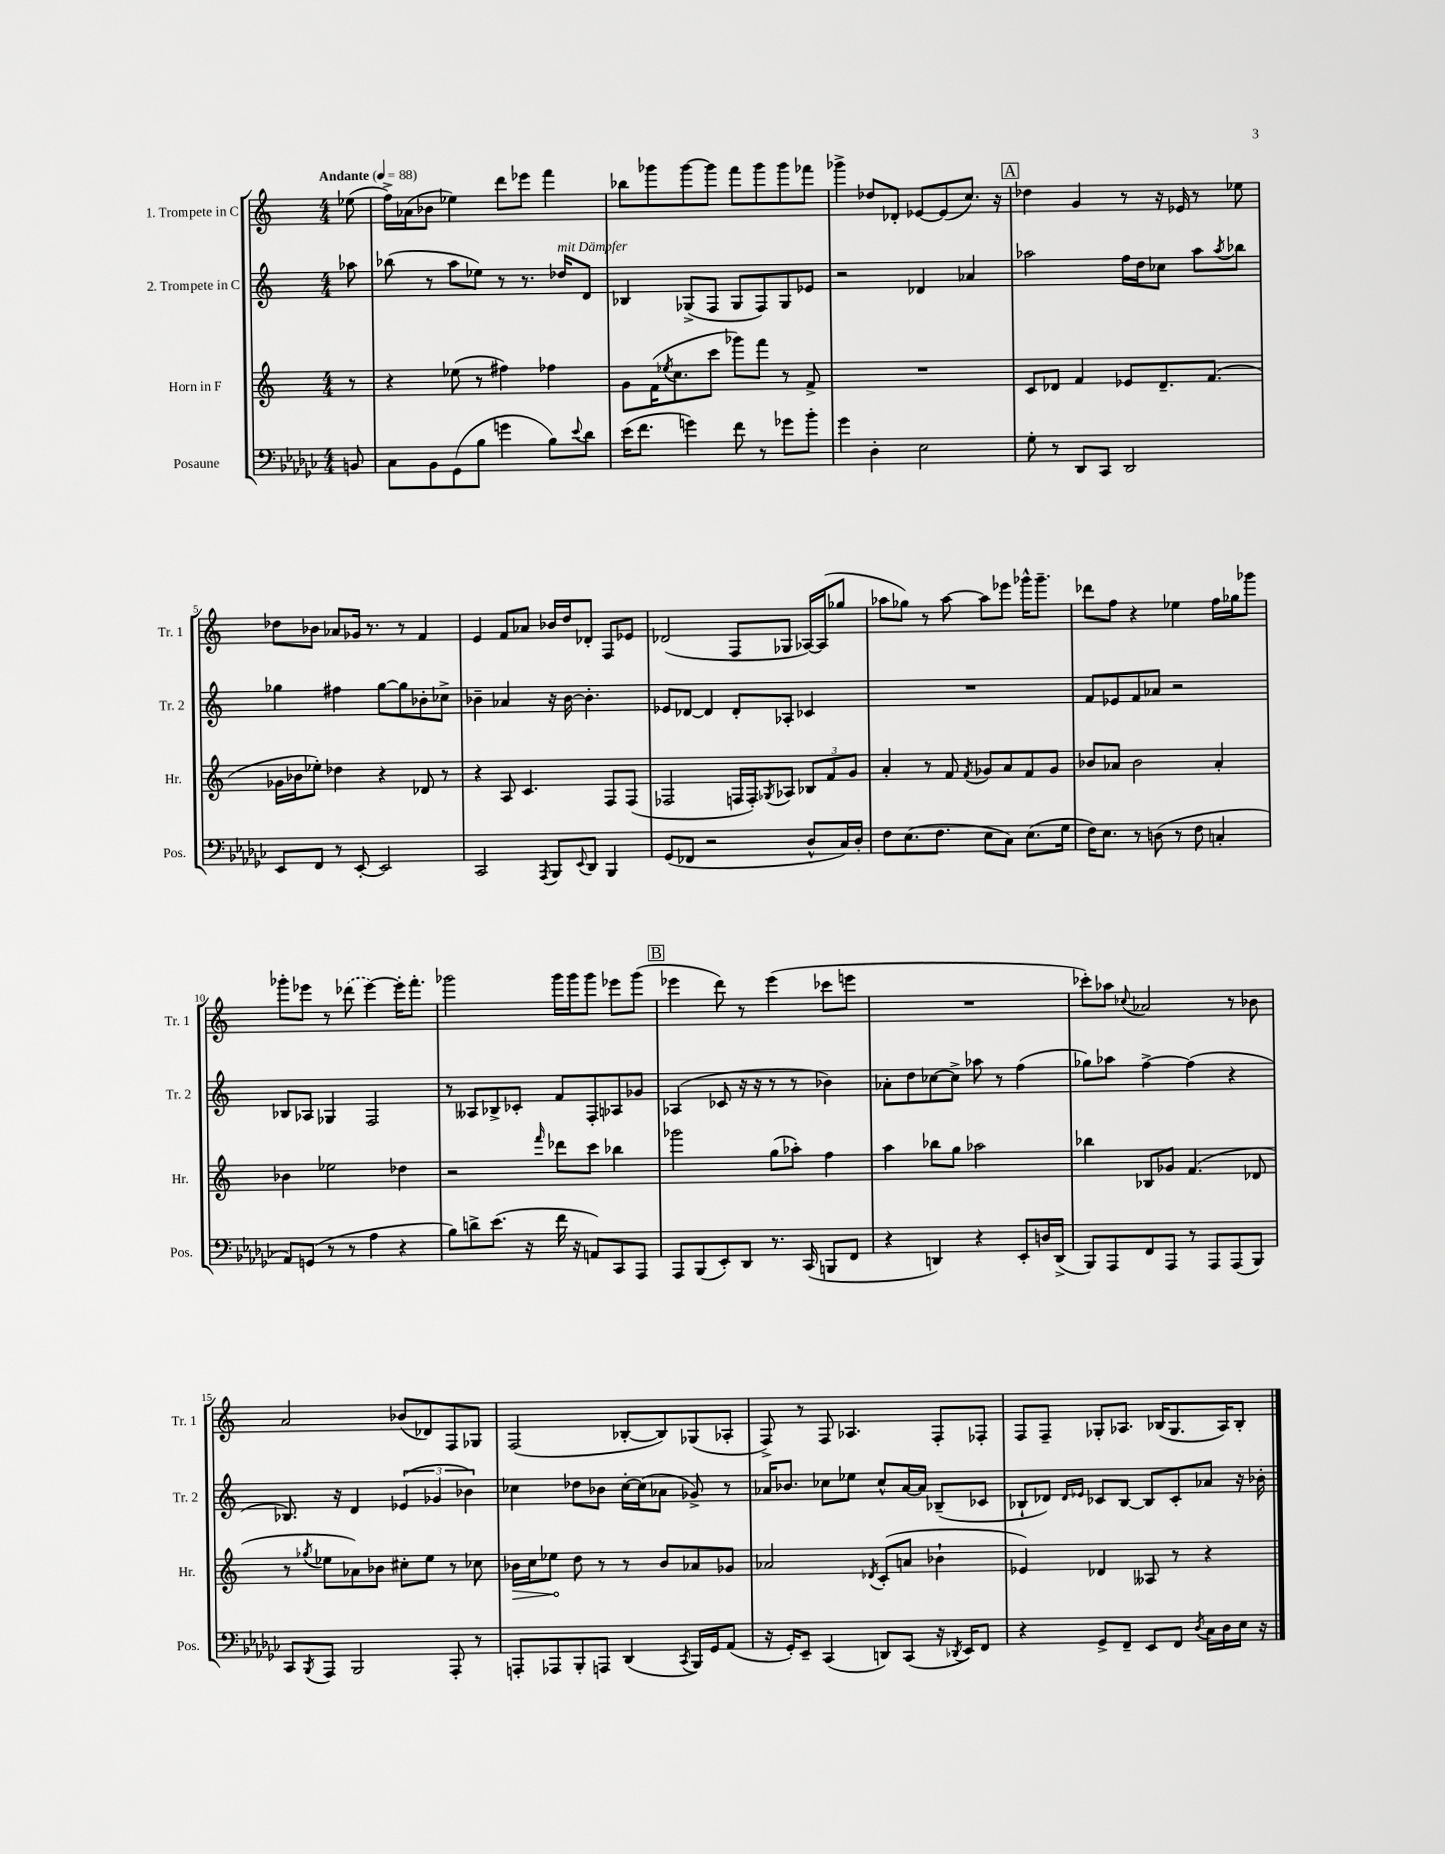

**kern	**kern	**dynam	**kern	**kern
*part4	*part3	*part3	*part2	*part1
*staff4	*staff3	*staff3	*staff2	*staff1
*I"Posaune	*I"Horn in F	*	*I"2. Trompete in C	*I"1. Trompete in C
*I'Pos.	*I'Hr.	*	*I'Tr. 2	*I'Tr. 1
*clefF4	*clefG2	*	*clefG2	*clefG2
*k[b-e-a-d-g-c-]	*k[]	*	*k[]	*k[]
*M4/4	*M4/4	*	*M4/4	*M4/4
*MM88	*MM88	*	*MM88	*MM88
=	=	=	=	=
!	!	!	!	!LO:TX:a:B:t=Andante
8BBn/	8r	.	8aa-X\	(8ee-X\
=1	=1	=1	=1	=1
8C-\L	4r	.	(8bb-X\	16ff^\LL)
.	.	.	.	(16a-X\J
8BB-\	.	.	8r	8b-X\J
(8GG-\	(8ee-X\	.	8aa\L	4ee-X\)
8B-\J	8r	.	8ee-X\J)	.
4gn\	4ff#X\)	.	8r	8ddd\L
.	.	.	8.r	8eee-X\J
8B-\L)	4ff-X\	.	.	4fff\
!	!	!	!LO:TX:a:i:t=mit Dämpfer	!
.	.	.	16dd-X/KL	.
8qqe-/	.	.	.	.
8d-\J	.	.	8d/J	.
=2	=2	=2	=2	=2
(16e-\KL	8g\L	.	4B-X/	8bb-X\L
8.f\J	.	.	.	.
.	(16f\K	.	.	8ggg-X\
.	8qee-X/	.	.	.
.	8.cc\	.	.	.
4gn\)	.	.	(8G-X^/L	[8ggg-\
.	8ccc\J	.	8F/J	8ggg-\J]
8f\	8ggg-X\L)	.	8G-/L	8fff\L
8r	8fff\J	.	8F/)	8ggg-\
8g-X\L	8r	.	8G-/	8ggg-\
8b-'\J	8f^/	.	8e-X/J	8fff-X\J
=3	=3	=3	=3	=3
4g-\	1r	.	2r	4ggg-X^\
4D-'\	.	.	.	8dd-X/L
.	.	.	.	8d-X'/J
2E-\	.	.	4d-X/	[8e-X/L
.	.	.	.	(8e-/]
.	.	.	4a-X/	8.cc/J)
.	.	.	.	16r
!!LO:REH:place=s1:t=A
=4	=4	=4	=4	=4
8G-'\	8c/L	.	2aa-X\	4dd-X\
8r	8d-X/J	.	.	.
8DD-/L	4f/	.	.	4g/
8CC-/J	.	.	.	.
2DD-/	8e-X/L	.	16ff\LL	8r
.	.	.	16dd\J	.
.	8.d-~/	.	8cc-X\J	16r
.	.	.	.	16e-X/
.	.	.	8aa-\L	8r
.	(8.f/J	.	.	.
.	.	.	8qaa-/	.
.	.	.	8bb-X\J	8ee-X\
!!LO:LB:g=z
=5	=5	=5	=5	=5
8EE-/L	16g-X\LL	.	4gg-X\	8dd-X\L
.	16b-X\J	.	.	.
8FF/J	8ee-X'\J)	.	.	8b-X\J
8r	4dd-X\	.	4ff#X\	8a-X/L
[8EE-'/	.	.	.	16g-X/Jk
.	.	.	.	8.r
2EE-/]	4r	.	[8gg-\L	.
.	.	.	8gg-\]	8r
.	8d-X/	.	8b-X'\	4f/
.	8r	.	8cc-X^\J	.
=6	=6	=6	=6	=6
2CC-/	4r	.	4b-X~\	4e/
.	8A/	.	4a-X/	8f/L
.	4.c/	.	.	8a-X/J
8qAAA-/	.	.	.	.
8BBB-/L	.	.	16r	16b-X/LL
.	.	.	[16b-\	16dd/J
8qqEE-/	.	.	.	.
8DD-/J	.	.	4.b-'\]	8d-X'/J
4BBB-/	8F/L	.	.	8F/L
.	(8F/J	.	.	8e-X/J
=7	=7	=7	=7	=7
(8GG-/L	2F-X/	.	8e-X/L	(2d-X/
8FF-X/J	.	.	[8d-X/J	.
2r	.	.	4d-/]	.
.	16Fn/LL	.	8d-'/L	8F/L
.	16F'/J)	.	.	.
.	8qG-X/	.	.	.
.	8A-X/J	.	8A-X'/J	8G-X/J
8D-^^/L	12B-X/L	.	4c-X/	[16A-X/LL)
.	.	.	.	(16A-/J]
.	12f/	.	.	.
16C-/L)	.	.	.	8gg-X/J
.	12g/J	.	.	.
16D-'/JJ	.	.	.	.
=8	=8	=8	=8	=8
8F\L	4a'/	.	1r	8aa-X\L
(8.E-\	.	.	.	8gg-X\J)
.	8r	.	.	8r
8.F\J	.	.	.	.
.	8f/	.	.	[8aa-\
.	8qf/	.	.	.
8E-\L	8g-X/L	.	.	8aa-\L]
8C-\J)	8a/	.	.	8eee-X\J
(8.E-\L	8f/	.	.	16ggg-X^^\KL
.	.	.	.	8.ggg-~\J
.	8g-/J	.	.	.
16G-\Jk	.	.	.	.
=9	=9	=9	=9	=9
16F\KL)	8b-X/L	.	8f/L	8ddd-X\L
8.E-\J	.	.	.	.
.	8a-X/J	.	8e-X/	8ff\J
8r	2b-\	.	8f/	4r
(8Dn\	.	.	8a-X/J	.
8r	.	.	2r	4ee-X\
8F\	.	.	.	.
4Cn'/	4a-'/	.	.	16ff\LL
.	.	.	.	16gg-X\J
.	.	.	.	8ggg-X\J
!!LO:LB:g=z
=10	=10	=10	=10	=10
8AA-/L)	4b-X\	.	8B-X/L	8ggg-X'\L
(8GGn/J	.	.	8A-X/J	8eee-X\J
8r	2ee-X\	.	4G-X/	8r
8r	.	.	.	(8ddd-X\
4A-\	.	.	2F/	[4eee-\)
4r	4dd-X\	.	.	16eee-'\KL]
.	.	.	.	8.fff'\J
=11	=11	=11	=11	=11
8B-\L)	2r	.	8r	2ggg-X\
8dn^\	.	.	8A--X/L	.
(8.e-\J	.	.	8B-X^/	.
.	.	.	8c-X'/J	.
16r	.	.	.	.
.	16qqfff/	.	.	.
16f\	8ddd-X\L	.	8f/L	16ggg-\LL
16r	.	.	.	16ggg-\J
8AAn/L)	8ccc\J	.	8F'/	8ggg-\J
8CC-/	4bb-X\	.	8A-X/	8eee-X\L
8AAA-/J	.	.	8g-X/J	(8ggg-\J
!!LO:REH:place=s1:t=B
=12	=12	=12	=12	=12
8AAA-/L	2ggg-X\	.	(4A-X/	4eee-X\
(8BBB-/	.	.	.	.
8EE-'/)	.	.	8c-X/	8ddd\)
8DD-/J	.	.	16r	8r
.	.	.	16r	.
8.r	(8gg\L	.	8r	(4eee-\
.	8aa-X'\J)	.	8r	.
(16CC-/	.	.	.	.
8BBBn/L	4ff\	.	4b-X\)	8ccc-X\L
8FF/J	.	.	.	8eeen\J
=13	=13	=13	=13	=13
4r	4aa\	.	8a-X'\L	1r
.	.	.	8dd\	.
4DDn/)	8bb-X\L	.	[8cc-X\	.
.	8gg\J	.	8cc-^\J]	.
4r	2aa-X\	.	8aa-X\	.
.	.	.	8r	.
8EE-'/L	.	.	(4ff\	.
16Dn/L	.	.	.	.
(16DD^/JJ	.	.	.	.
=14	=14	=14	=14	=14
8BBB-/L)	4bb-X\	.	8gg-X\L)	8ccc-X'\L)
8AAA-/	.	.	8aa-X\J	8aa-X\J
.	.	.	.	8qqcc-X/
8FF/	8B-X/L	.	[4ff^\	2a-X/
8AAA-/J	8g-X/J	.	.	.
8r	(4.f/	.	(4ff\]	.
8AAA-/L	.	.	.	.
(8AAA-/	.	.	4r	8r
8BBB-/J)	8d-X/	.	.	8b-X\
!!LO:LB:g=z
=15	=15	=15	=15	=15
8CC-/L	8r	.	8.B-X/)	2a/
8qBBB-/	8qgg-X/	.	.	.
8AAA-/J	8ee-X\L	.	.	.
.	.	.	16r	.
2BBB-/	8a-X\)	.	4d/	.
.	8b-X\J	.	.	.
.	8cc#X'\L	.	(6e-X/	(8b-X/L
.	8ee-\J	.	.	8d-X/)
.	.	.	6g-X/	.
8AAA-'/	8r	.	.	8F/
.	.	.	6b-X\)	.
8r	8cc-X\	.	.	8G-X/J
=16	=16	=16	=16	=16
!	!	!LO:HP:b	!	!
8AAAn'/L	16b-X\LL	>	4cc-X\	(2F/
.	16cc\J	.	.	.
8AAA-X/	8ee-X\J	.	.	.
8BBB-'/	8dd\	]	8dd-X\L	.
8AAAn/J	8r	.	8b-X\J	.
(4DD-/	8r	.	[16cc-'\LL	[8B-X'/L
.	.	.	(16cc-\J]	.
.	8b-/L	.	8a-X\J	8B-/])
8qCC-/	.	.	.	.
16BBB-/LL)	8a-X/	.	8g-X^/)	(8G-X/
16GG-/J	.	.	.	.
(8AA-/J	8g-X/J	.	8r	8A-X'/J
=17	=17	=17	=17	=17
16r	2a-X/	.	16a-X/KL	8F^/)
16GG-'/KL)	.	.	8.b-X/J	.
8EE-~/J	.	.	.	8r
(4CC-/	.	.	8cc-X\L	8F/
.	.	.	8ee-X\J	4.A-X/
.	8qd-X/	.	.	.
8DDn/L)	(8c'/L	.	8cc-^^/L	.
(8CC-/J	8an/J	.	[16a-/L	.
.	.	.	16a-/JJ]	.
16r	4b-X`\	.	(8B-X~/L	8F'/L
8qDD-X/	.	.	.	.
16EE-/KL)	.	.	.	.
8FF/J	.	.	8c-X/J	8F-X'/J
=18	=18	=18	=18	=18
4r	4e-X/)	.	8B-X`/L	8F/L
.	.	.	8d-X/J)	8F~/J
.	.	.	16qqd-/LL	.
.	.	.	16qqe-X/JJ	.
8GG-^/L	4d-X/	.	8c-X/L	8G-X'/L
8FF~/J	.	.	[8B-/J	8.A-X/J
8EE-/L	8A--X/	.	8B-/L]	.
.	.	.	.	(16B-X/KL
8FF/J	8r	.	8c-'/	8.G-/
8qD-/	.	.	.	.
16C-\LL	4r	.	8a-X/J	.
16D-\	.	.	.	16A-/K)
16E-\JJ	.	.	16r	8B-'/J
16r	.	.	16b-X'\	.
==	==	==	==	==
*-	*-	*-	*-	*-
